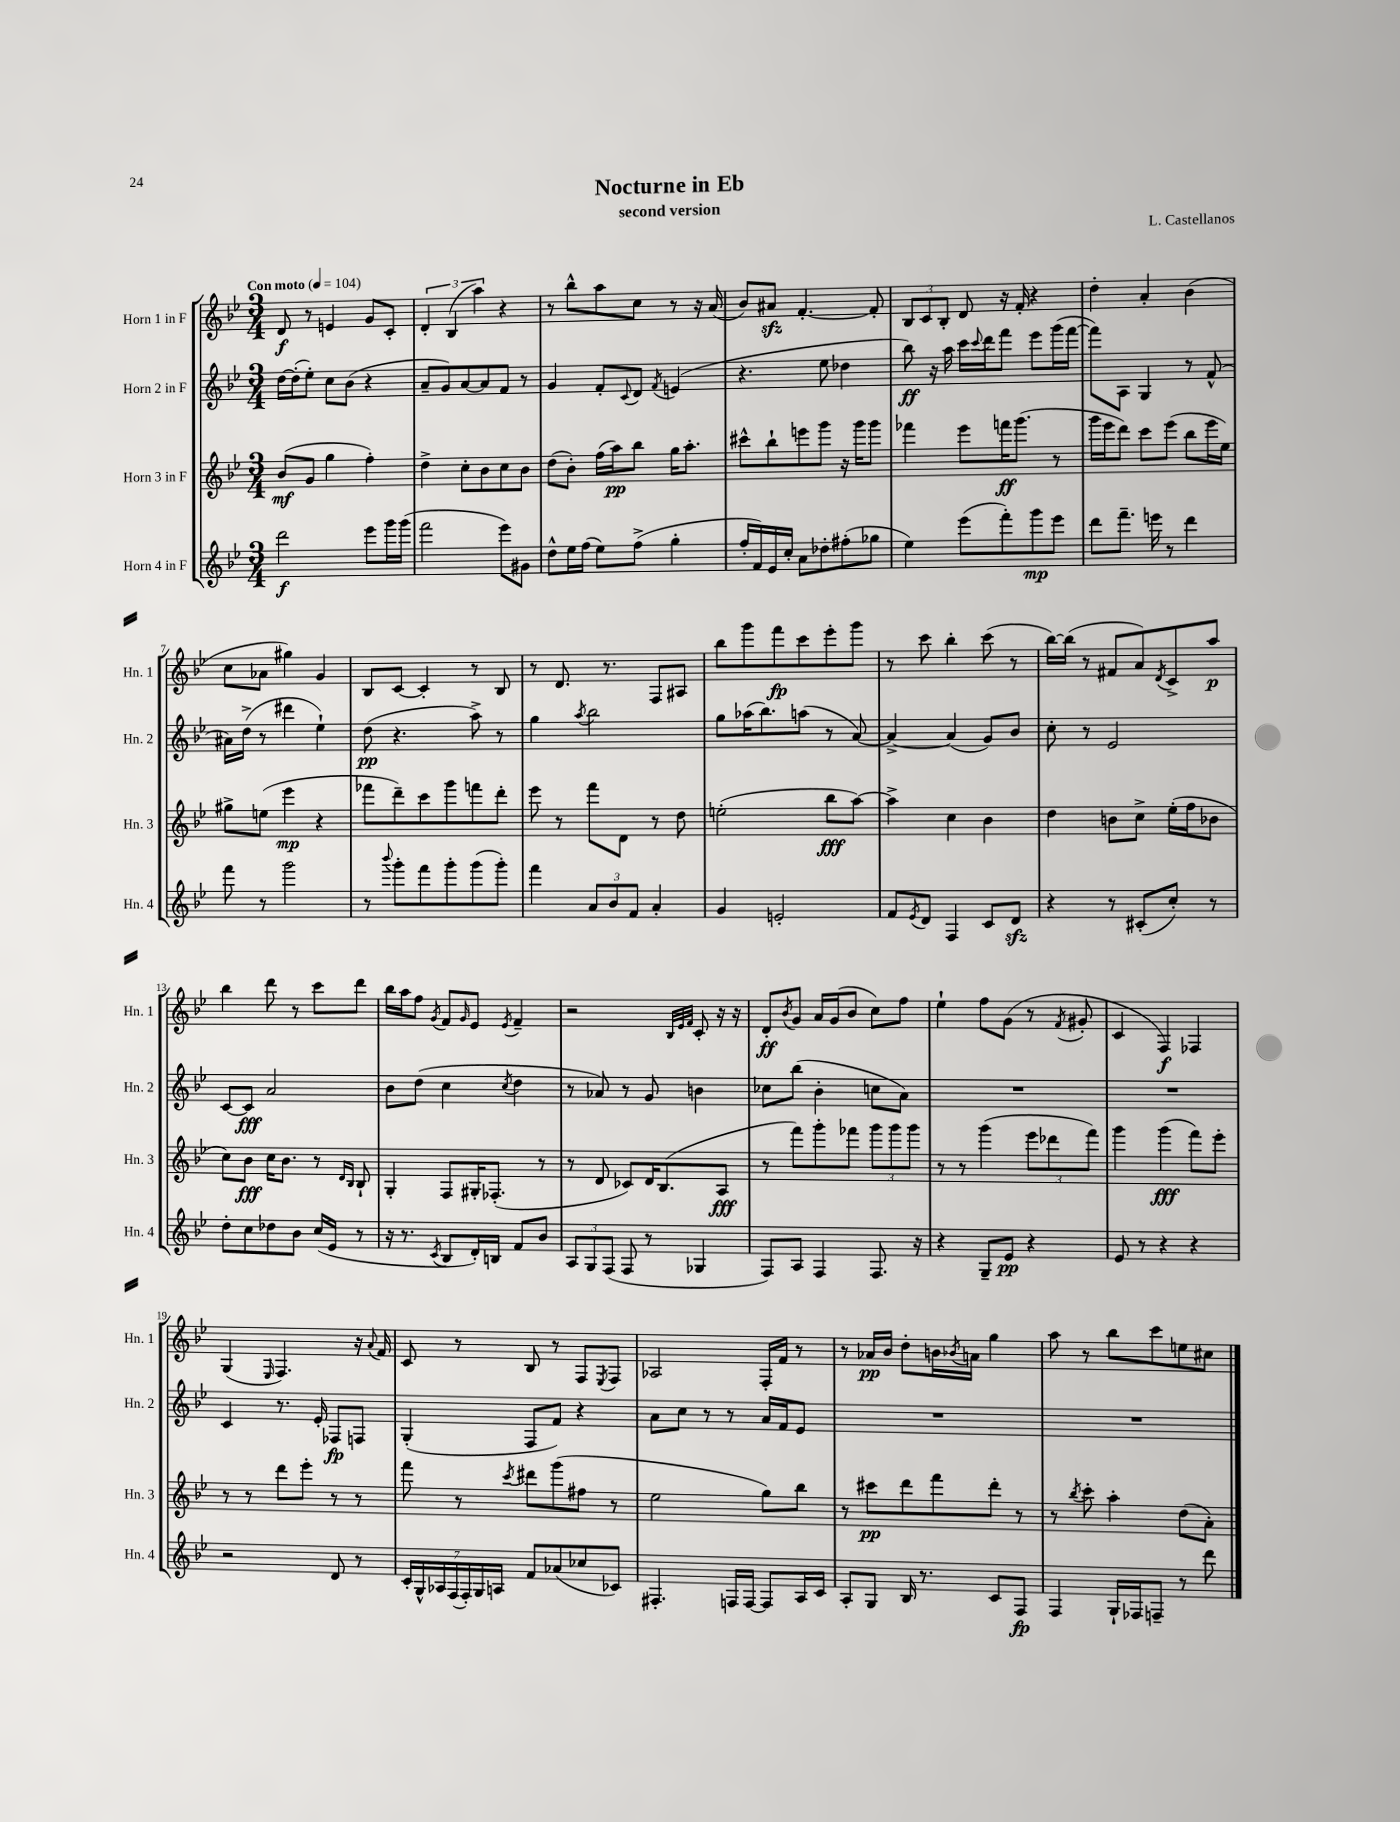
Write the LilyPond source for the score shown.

\header { title = "Nocturne in Eb" composer = "L. Castellanos" subtitle = "second version" }
<<
\new StaffGroup <<
\new Staff = "s0" \with { instrumentName = "Horn 1 in F" shortInstrumentName = "Hn. 1" } {
    \clef treble \key bes \major \numericTimeSignature \time 3/4 \tempo "Con moto" 4 = 104
    d'8\f r8 e'4 g'8 c'8-. |
    \tuplet 3/2 { d'4-. bes4( a''4) } r4 |
    r8 bes''8-^ a''8 c''8 r8 r16 a'16( |
    bes'8) ais'8\sfz f'4.~-. f'8-. |
    \tuplet 3/2 { bes8 c'8 bes8-. } d'8 r16 f'16-. r4 |
    d''4-. a'4-. bes'4( |
    c''8 aes'8 gis''4) g'4 |
    bes8 c'8~ c'4-. r8 bes8 |
    r8 d'8. r8. f8 ais8 |
    bes''8 g'''8 f'''8\fp c'''8 ees'''8-. g'''8 |
    r8 c'''8 bes''4-. c'''8( r8 |
    bes''16~) bes''16( r8 fis'8 a'8) \acciaccatura { d'8 } c'8-> a''8\p |
    bes''4 d'''8 r8 c'''8 d'''8 |
    bes''16 a''16 f''8 \acciaccatura { g'8 } f'8 \grace { g'16 } ees'8 \acciaccatura { ees'8 } f'4-- |
    r2 \grace { bes32 ees'32 f'32 } c'8-. r16 r16 |
    d'8-.\ff \acciaccatura { bes'8 } g'8 a'16 g'16( bes'8 c''8) f''8 |
    ees''4-! f''8 g'8( r8 \acciaccatura { f'8 } gis'8-. |
    c'4 f4\f) fes4 |
    g4( \grace { ees16 } f4.) r16 \appoggiatura { a'8 } f'16 |
    c'8 r8 bes8 r8 f8 \acciaccatura { ees8 } f8 |
    aes2 f16-. f'16 r8 |
    r8 aes'16\pp bes'16 d''8-. b'16 \acciaccatura { bes'8 } a'16 g''4 |
    a''8 r8 bes''8 c'''8 e''8 cis''8 \bar "|." |
}
\new Staff = "s1" \with { instrumentName = "Horn 2 in F" shortInstrumentName = "Hn. 2" } {
    \clef treble \key bes \major \numericTimeSignature \time 3/4
    d''16~ d''16-.( ees''8-.) c''8 bes'8( r4 |
    a'8-- g'8) a'8~ a'8 f'8 r8 |
    g'4 f'8-. \appoggiatura { c'8 } d'8 \acciaccatura { f'8 } e'4( |
    r4. ees''8 des''4 |
    bes''8\ff) r16 a''16 c'''16 \appoggiatura { c'''8 } d'''16 f'''8 ees'''8 g'''16( f'''16~ |
    f'''8) a8 g4 r8 f'8-^( |
    ais'16) d''16->( r8 dis'''4 ees''4-!) |
    d''8\pp( r4. a''8->) r8 |
    g''4 \acciaccatura { a''8 } bes''2 |
    g''8 aes''16( bes''8.) a''8( r8 a'8~) |
    a'4~-> a'4( g'8) bes'8 |
    c''8-. r8 ees'2 |
    c'8~ c'8\fff a'2 |
    bes'8 d''8( c''4 \acciaccatura { c''8 } d''4 |
    r8 aes'8) r8 g'8 b'4 |
    ces''8 bes''8( bes'4-. c''8 a'8) |
    R2. |
    R2. |
    c'4 r8. ees'16-. fes8\fp f8 |
    g4-.( f8 f'8) r4 |
    a'8 c''8 r8 r8 a'16 f'16 ees'8 |
    R2. |
    R2. \bar "|." |
}
\new Staff = "s2" \with { instrumentName = "Horn 3 in F" shortInstrumentName = "Hn. 3" } {
    \clef treble \key bes \major \numericTimeSignature \time 3/4
    bes'8\mf( g'8 g''4 f''4-.) |
    d''4-> c''8-. bes'8 c''8 bes'8 |
    d''8( bes'8-.) f''16( a''16\pp) bes''8 g''16 a''8.-. |
    cis'''8-^ bes''8-! e'''8 g'''8 r16 g'''16 g'''8 |
    fes'''4 ees'''8 f'''16\ff g'''8.( r8 |
    g'''16 ees'''16 d'''8) c'''8 ees'''8( bes''8 ees'''16 ees''16) |
    gis''8-> e''8( ees'''4\mp r4 |
    fes'''8 d'''8--) c'''8 g'''8 f'''8 d'''8-. |
    ees'''8 r8 f'''8 d'8 r8 d''8 |
    e''2-.( bes''8\fff a''8~) |
    a''4-> c''4 bes'4 |
    d''4 b'8 c''8-> ees''16-.( f''16 bes'8 |
    c''8) bes'8\fff c''16 bes'8. r8 \grace { d'16 bes16 } bes8-! |
    g4-. f8 gis16-. fes8.-.( r8 |
    r8 d'8 ces'8) d'16 bes8.( a8\fff |
    r8 f'''8) g'''8-. fes'''8 \tuplet 3/2 { g'''8 g'''8 g'''8 } |
    r8 r8 g'''4( \tuplet 3/2 { ees'''8 des'''8 f'''8) } |
    g'''4 g'''4\fff( f'''8) ees'''8-. |
    r8 r8 d'''8 ees'''8-. r8 r8 |
    f'''8 r8 \acciaccatura { c'''8 } dis'''8 g'''8( fis''8 r8 |
    ees''2 g''8) bes''8 |
    r8 cis'''8\pp d'''8 f'''8 d'''8-. r8 |
    r8 \acciaccatura { bes''8 } c'''8-. a''4-. d''8( a'8-.) \bar "|." |
}
\new Staff = "s3" \with { instrumentName = "Horn 4 in F" shortInstrumentName = "Hn. 4" } {
    \clef treble \key bes \major \numericTimeSignature \time 3/4
    d'''2\f ees'''8 g'''16 g'''16( |
    f'''2 ees'''8) gis'8 |
    d''8-^ ees''16 f''16( ees''8) f''8->( g''4-. |
    f''16-. f'16) ees'16 c''16-. a'8 des''8-. fis''8-.( ges''8 |
    ees''4) ees'''8( f'''8-.) g'''8\mp ees'''8 |
    d'''8 f'''8.-- e'''16 r8 d'''4 |
    f'''8 r8 g'''2 |
    r8 \appoggiatura { bes'''8 } g'''8-. f'''8 g'''8-. g'''8( g'''8-.) |
    f'''4 \tuplet 3/2 { a'8 bes'8 f'8 } a'4-. |
    g'4 e'2-. |
    f'8 \acciaccatura { ees'8 } d'8 f4 c'8 d'8\sfz |
    r4 r8 cis'8-.( c''8-.) r8 |
    d''8-. c''8 des''8 bes'8 c''16( ees'16 r8 |
    r16 r8. \acciaccatura { c'8 } bes8 d'16-.) b16 f'8 bes'8 |
    \tuplet 3/2 { a8 g8 f8( } f8 r8 ges4 |
    f8) a8 f4 f8. r16 |
    r4 g8-- ees'8\pp r4 |
    ees'8 r8 r4 r4 |
    r2 d'8 r8 |
    \tuplet 7/4 { c'16-. g16-^ aes16 f16( f16-.) g16 a16 } f'8 aes'8( ces''8 ces'8) |
    fis4.-. f16 f16~ f8 a16 c'16 |
    a8-. g8 bes16 r8. c'8 f8\fp |
    f4 g16-! fes16 f8-- r8 d'''8 \bar "|." |
}
>>
>>
